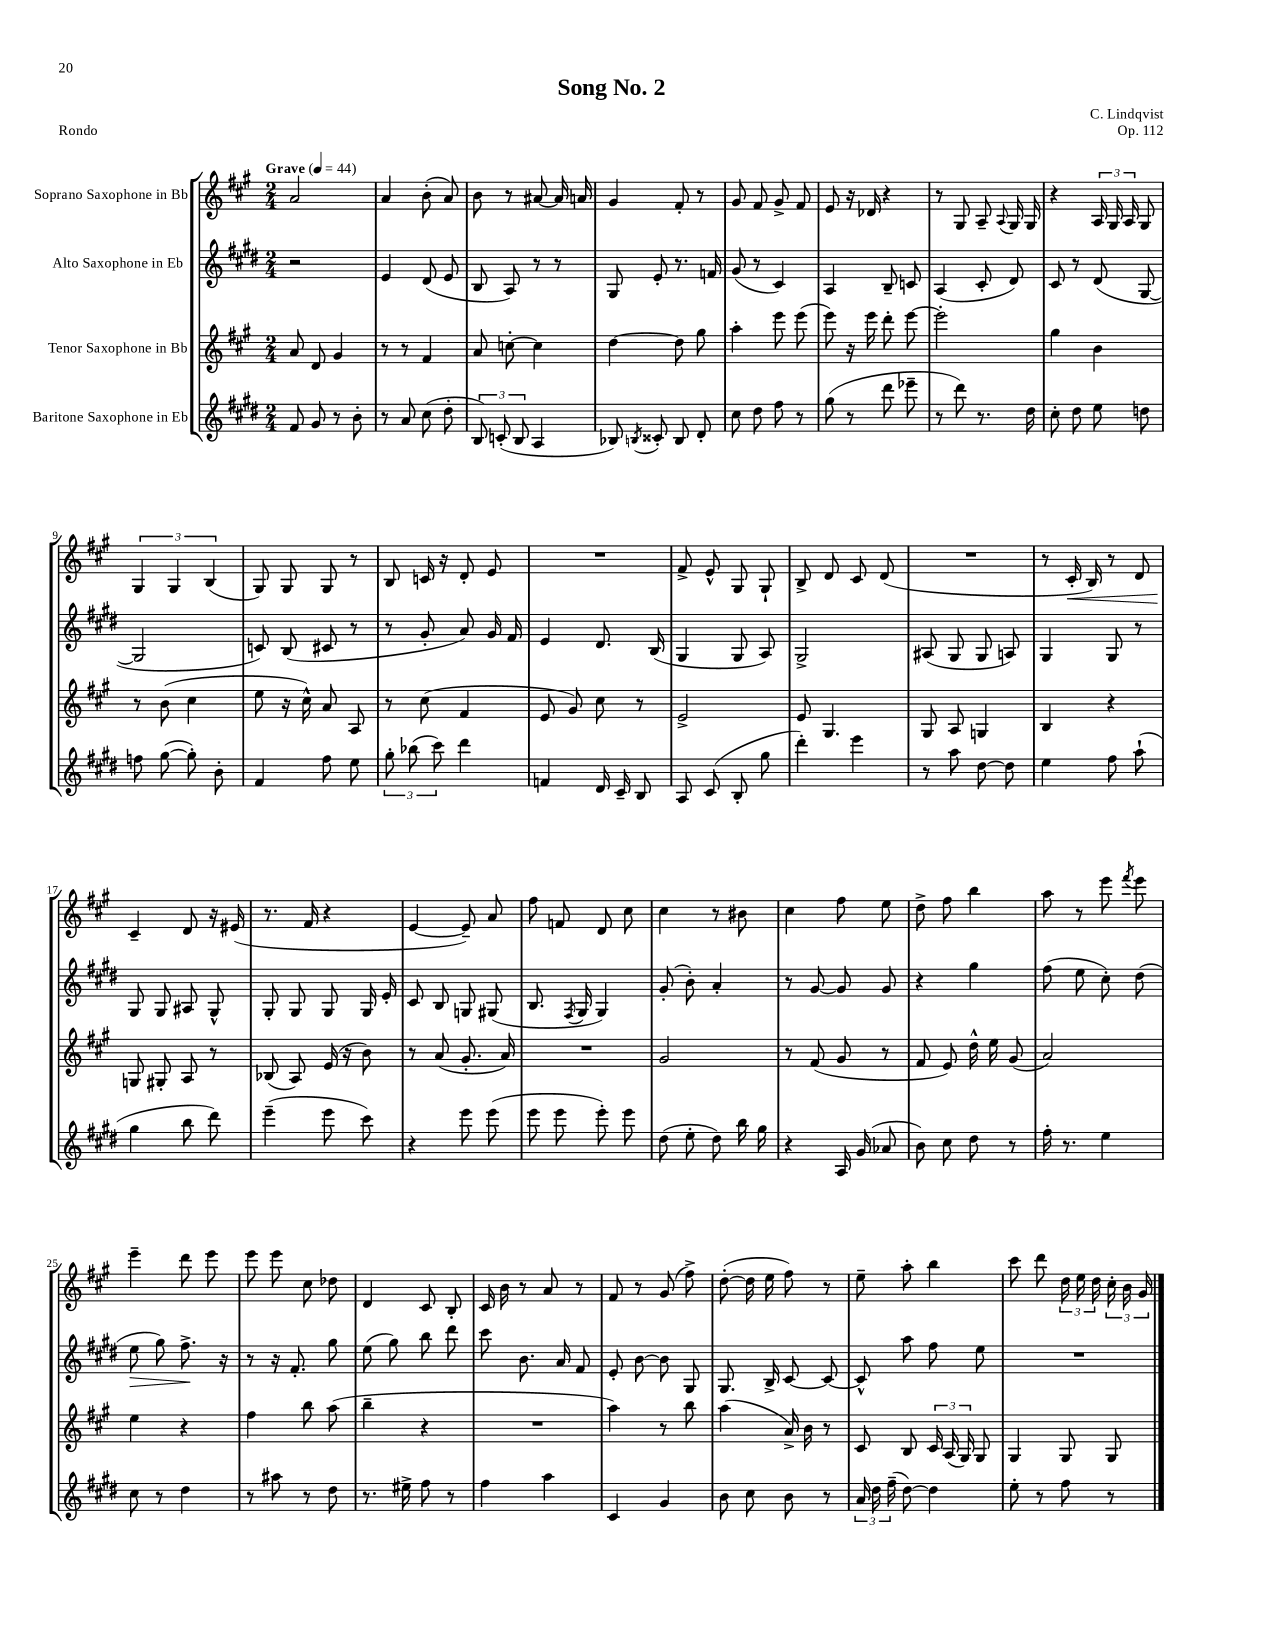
\header { title = "Song No. 2" composer = "C. Lindqvist" opus = "Op. 112" piece = "Rondo" }
<<
\new StaffGroup <<
\new Staff = "s0" \with { instrumentName = "Soprano Saxophone in Bb" } {
    \clef treble \key a \major \numericTimeSignature \time 2/4 \tempo "Grave" 4 = 44
    \autoBeamOff a'2 |
    a'4 b'8-.( a'8) |
    b'8 r8 ais'8~ ais'16 a'16 |
    gis'4 fis'8-. r8 |
    gis'8 fis'8 gis'8-> fis'8 |
    e'8 r16 des'16 r4 |
    r8 gis8 a8-- \appoggiatura { a8 } gis16 gis16 |
    r4 \tuplet 3/2 { a16 gis16 a16 } gis8 |
    \tuplet 3/2 { gis4 gis4 b4( } |
    gis8) gis8 gis8 r8 |
    b8 c'16 r16 d'8-. e'8 |
    R2 |
    fis'8-> e'8-^ gis8 gis8-! |
    b8-> d'8 cis'8 d'8( |
    R2 |
    r8 cis'16-.\< b16) r8 d'8 |
    cis'4--\! d'8 r16 eis'16( |
    r8. fis'16 r4 |
    e'4~ e'8--) a'8 |
    fis''8 f'8 d'8 cis''8 |
    cis''4 r8 bis'8 |
    cis''4 fis''8 e''8 |
    d''8-> fis''8 b''4 |
    a''8 r8 e'''8 \acciaccatura { fis'''8 } e'''8 |
    e'''4-- d'''8 e'''8 |
    e'''8 e'''8 cis''8 des''8 |
    d'4 cis'8 b8-. |
    cis'16 b'16 r8 a'8 r8 |
    fis'8 r8 gis'8( fis''8->) |
    d''8~-.( d''16 e''16 fis''8) r8 |
    e''8-- a''8-. b''4 |
    cis'''8 d'''8 \tuplet 3/2 { d''16 e''16 d''16 } \tuplet 3/2 { cis''16-. b'16 gis'16 } \bar "|." |
}
\new Staff = "s1" \with { instrumentName = "Alto Saxophone in Eb" } {
    \clef treble \key e \major \numericTimeSignature \time 2/4
    \autoBeamOff r2 |
    e'4 dis'8( e'8 |
    b8 a8) r8 r8 |
    gis8 e'8-. r8. f'16 |
    gis'8( r8 cis'4) |
    a4 b8-- c'8 |
    a4( cis'8-. dis'8) |
    cis'8 r8 dis'8( gis8~ |
    gis2 |
    c'8) b8( cis'8 r8 |
    r8 gis'8-. a'8) gis'16 fis'16 |
    e'4 dis'8. b16( |
    gis4 gis8 a8) |
    gis2-> |
    ais8( gis8 gis8 a8) |
    gis4 gis8 r8 |
    gis8 gis8 ais8 gis8-^ |
    gis8-. gis8 gis8 gis16 e'16-. |
    cis'8 b8 g8 gis8( |
    b8. \acciaccatura { fis8 } gis16 gis4) |
    gis'8-.( b'8-.) a'4-. |
    r8 gis'8~ gis'8 gis'8 |
    r4 gis''4 |
    fis''8( e''8 cis''8-.) dis''8( |
    e''8\> gis''8) fis''8.->\! r16 |
    r8 r16 fis'8.-. gis''8 |
    e''8( gis''8) b''8 dis'''8 |
    cis'''8 b'8. a'16 fis'8 |
    e'8-. b'8~ b'8 gis8 |
    gis8. b16-> cis'8~ cis'8~ |
    cis'8-^ a''8 fis''8 e''8 |
    R2 \bar "|." |
}
\new Staff = "s2" \with { instrumentName = "Tenor Saxophone in Bb" } {
    \clef treble \key a \major \numericTimeSignature \time 2/4
    \autoBeamOff a'8 d'8 gis'4 |
    r8 r8 fis'4 |
    a'8 c''8~-. c''4 |
    d''4~ d''8 gis''8 |
    a''4-. e'''8 e'''8( |
    e'''8) r16 e'''16 d'''8-. e'''8~ |
    e'''2-. |
    gis''4 b'4 |
    r8 b'8( cis''4 |
    e''8 r16 cis''16-^) a'8 a8 |
    r8 cis''8( fis'4 |
    e'8 gis'8) cis''8 r8 |
    e'2-> |
    e'8 gis4. |
    gis8 a8 g4 |
    b4 r4 |
    g8 gis8-. a8 r8 |
    bes8( a8) e'16( r16 b'8) |
    r8 a'8( gis'8.-. a'16) |
    R2 |
    gis'2 |
    r8 fis'8( gis'8 r8 |
    fis'8 e'8) d''16-^ e''16 gis'8( |
    a'2) |
    e''4 r4 |
    fis''4 b''8 a''8( |
    b''4-- r4 |
    R2 |
    a''4) r8 b''8 |
    a''4( a'16->) b'16 r8 |
    cis'8 b8 \tuplet 3/2 { cis'16 a16( gis16) } gis8 |
    gis4 gis8 gis8 \bar "|." |
}
\new Staff = "s3" \with { instrumentName = "Baritone Saxophone in Eb" } {
    \clef treble \key e \major \numericTimeSignature \time 2/4
    \autoBeamOff fis'8 gis'8 r8 b'8-. |
    r8 a'8 cis''8( dis''8-. |
    \tuplet 3/2 { b8) c'8-.( b8 } a4 |
    bes8) \acciaccatura { b8 } cisis'8-. b8 dis'8-. |
    cis''8 dis''8 fis''8 r8 |
    gis''8( r8 dis'''8 ees'''8-- |
    r8 dis'''8) r8. dis''16 |
    cis''8-. dis''8 e''8 d''8 |
    f''8 gis''8~( gis''8-.) b'8-. |
    fis'4 fis''8 e''8 |
    \tuplet 3/2 { gis''8-. bes''8( cis'''8) } dis'''4 |
    f'4 dis'16 cis'16-- b8 |
    a8 cis'8( b8-. gis''8 |
    dis'''4-.) e'''4 |
    r8 a''8 dis''8~ dis''8 |
    e''4 fis''8 a''8-!( |
    gis''4 b''8 dis'''8) |
    e'''4--( e'''8 cis'''8) |
    r4 e'''8 e'''8( |
    e'''8 e'''8 e'''8-.) e'''8 |
    dis''8( e''8-. dis''8) b''16 gis''16 |
    r4 a16 gis'16( aes'8 |
    b'8) cis''8 dis''8 r8 |
    fis''16-. r8. e''4 |
    cis''8 r8 dis''4 |
    r8 ais''8 r8 dis''8 |
    r8. eis''16-> fis''8 r8 |
    fis''4 a''4 |
    cis'4 gis'4 |
    b'8 cis''8 b'8 r8 |
    \tuplet 3/2 { a'16 dis''16 fis''16--( } dis''8~) dis''4 |
    e''8-. r8 fis''8 r8 \bar "|." |
}
>>
>>
